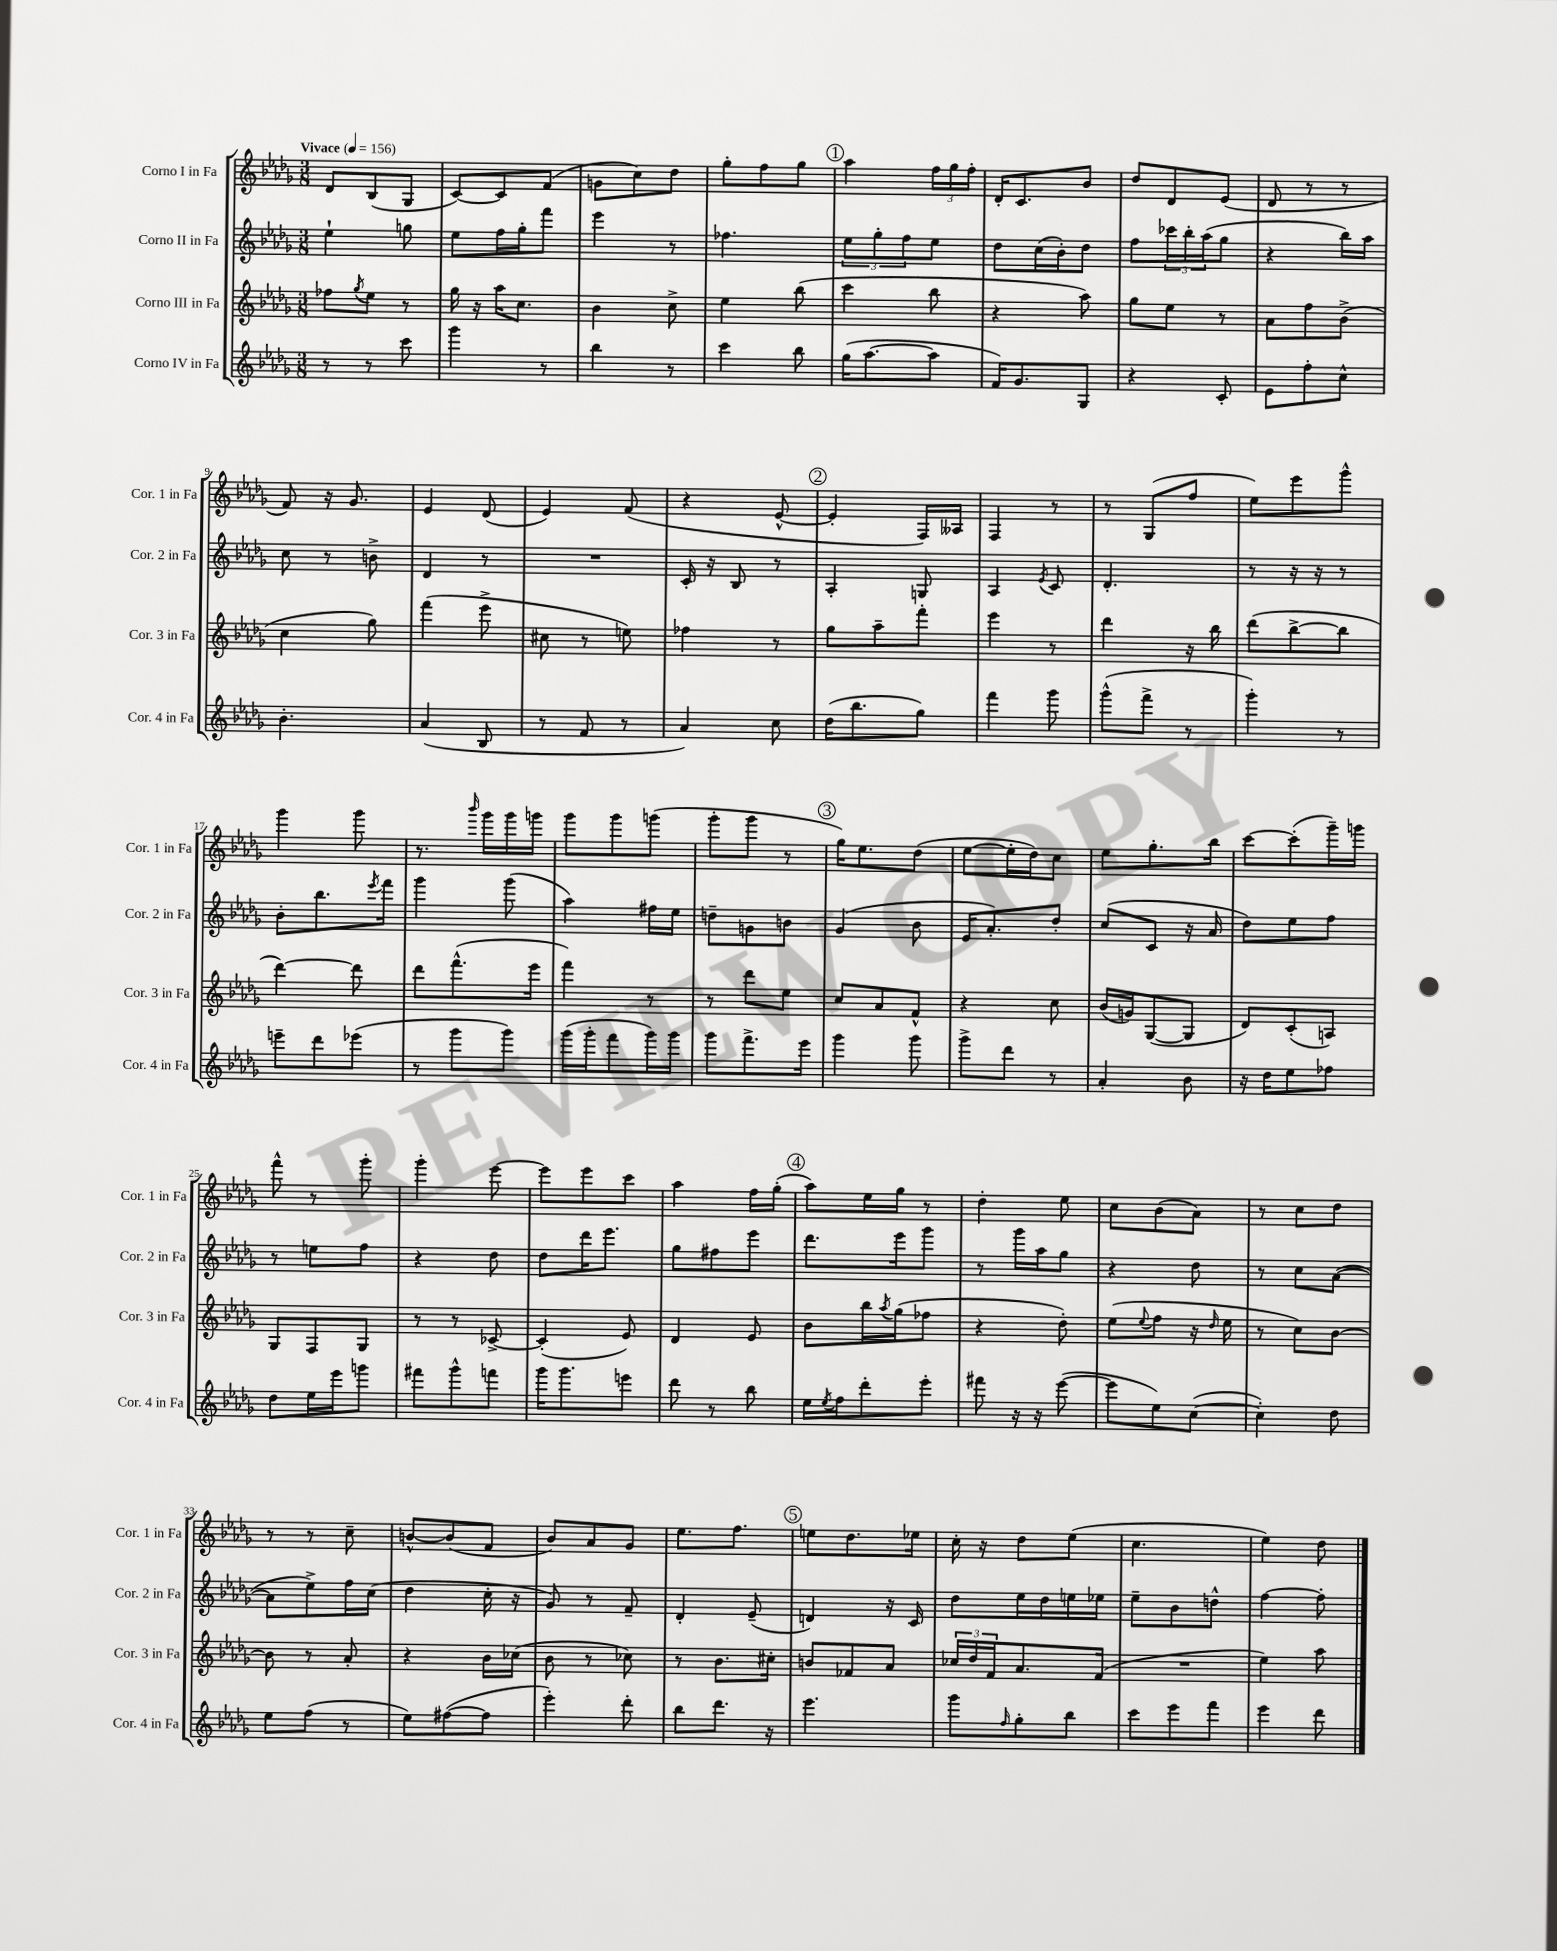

**kern	**kern	**kern	**kern
*part4	*part3	*part2	*part1
*staff4	*staff3	*staff2	*staff1
*I"Corno IV in Fa	*I"Corno III in Fa	*I"Corno II in Fa	*I"Corno I in Fa
*I'Cor. 4 in Fa	*I'Cor. 3 in Fa	*I'Cor. 2 in Fa	*I'Cor. 1 in Fa
*clefG2	*clefG2	*clefG2	*clefG2
*k[b-e-a-d-g-]	*k[b-e-a-d-g-]	*k[b-e-a-d-g-]	*k[b-e-a-d-g-]
*M3/8	*M3/8	*M3/8	*M3/8
*MM156	*MM156	*MM156	*MM156
=1	=1	=1	=1
!	!	!	!LO:TX:a:B:t=Vivace
8r	8ff-X\L	4ee-`\	8d-/L
.	8qgg-/	.	.
8r	8ee-\J	.	(8B-/
8ccc\	8r	8ggn\	8G-/J
=2	=2	=2	=2
4ggg-\	16gg-\	8ee-\L	[8c/L)
.	16r	.	.
.	16aa-\KL	16ff\L	8c/]
.	8.cc\J	16gg-'\J	.
8r	.	8fff\J	(8f/J
=3	=3	=3	=3
4bb-\	4b-\	4eee-\	8gn\L
.	.	.	8cc\)
8r	8cc^\	8r	8dd-\J
=4	=4	=4	=4
4ccc\	4ee-\	4.ff-X\	8gg-'\L
.	.	.	8ff\
8bb-\	(8bb-\	.	8gg-\J
!!LO:REH:place=s1:t=1
=5	=5	=5	=5
(16gg-\KL	4ccc\	12ee-\L	4aa-\
[8.aa-\	.	.	.
.	.	12gg-'\	.
.	.	12ff\	.
8aa-\J]	8bb-\	8ee-\J	24ff\LL
.	.	.	24gg-\
.	.	.	24ff'\JJ
=6	=6	=6	=6
16f/KL)	4r	8dd-\L	16d-'/KL
8.g-/	.	.	8.c/
.	.	(16cc\L	.
.	.	16b-'\J)	.
8G-/J	8aa-\)	8dd-\J	8b-/J
=7	=7	=7	=7
4r	8gg-\L	8ff\L	8dd-/L
.	8ee-\J	24ccc-X\L	8d-/
.	.	24bb-'\	.
.	.	(24aa-\J	.
8c'/	8r	8gg-\J	(8e-/J
=8	=8	=8	=8
8e-\L	8a-\L	4r	8d-/
8ff'\	8ff\	.	8r
8cc^^\J	(8b-^\J	16bb-\LL)	8r
.	.	16aa-\JJ	.
!!LO:LB:g=z
=9	=9	=9	=9
4.b-'\	4cc\	8cc\	8f/)
.	.	8r	16r
.	.	.	8.g-/
.	8gg-\)	8bn^\	.
=10	=10	=10	=10
(4a-/	(4fff\	4d-/	4e-/
8B-/	8eee-^\	8r	(8d-/
=11	=11	=11	=11
8r	8cc#X\	4.r	4e-/)
8f/	8r	.	.
8r	8een\)	.	(8f/
=12	=12	=12	=12
4a-/)	4ff-X\	16c'/	4r
.	.	16r	.
.	.	8B-/	.
8cc\	8r	8r	[8e-^^/
!!LO:REH:place=s1:t=2
=13	=13	=13	=13
(16dd-\KL	8gg-\L	4A-'/	4e-'/]
8.bb-\	.	.	.
.	8aa-~\	.	.
8gg-\J)	8fff'\J	8Gn/	16F/LL)
.	.	.	16A--X/JJ
=14	=14	=14	=14
4fff\	4eee-\	4A-/	4F/
.	.	8qe-/	.
8ggg-\	8r	8c/	8r
=15	=15	=15	=15
(8ggg-^^\L	4ddd-\	4.d-'/	8r
8fff^\J	.	.	(8G-/L
8r	16r	.	8ff/J
.	16bb-\	.	.
=16	=16	=16	=16
4ggg-'\)	(8ddd-\L	8r	8ee-\L)
.	[8bb-^\	16r	8eee-\
.	.	16r	.
8r	8bb-\J]	8r	8ggg-^^\J
!!LO:LB:g=z
=17	=17	=17	=17
8eeen~\L	[4ddd-\)	8b-'\L	4ggg-\
8ddd-\	.	8.bb-\	.
(8eee-X\J	8ddd-\]	.	8ggg-\
.	.	8qeee-/	.
.	.	16fff\Jk	.
=18	=18	=18	=18
8r	8ddd-\L	4ggg-\	8.r
8ggg-\L	(8.fff^^\	.	.
.	.	.	16qqbbb-/
.	.	.	16ggg-\LL
8ggg-\J)	.	(8ggg-\	16ggg-\
.	16eee-\Jk	.	16gggn\JJ
=19	=19	=19	=19
(16ggg-\LL	4fff\)	4aa-\)	8ggg-\L
16ggg-'\J	.	.	.
8fff\	.	.	8ggg-\
16ggg-\L)	8r	16ff#X\LL	(8gggn\J
16ggg-\JJ	.	16ee-\JJ	.
=20	=20	=20	=20
8ggg-\L	8r	8ddn~\L	8ggg-'\L
8.fff^\	8ddd-\L	8gn\	8ggg-\J
.	8ee-\J	8bn\J	8r
16eee-\Jk	.	.	.
!!LO:REH:place=s1:t=3
=21	=21	=21	=21
4ggg-\	8cc/L	(4g-/	16gg-\KL)
.	.	.	8.ee-\
.	8a-/	.	.
8ggg-\	8f^^/J	8b-\	(8dd-\J
=22	=22	=22	=22
8ggg-^\L	4r	16e-/KL	[8ee-\L
.	.	8.a-'/)	.
8ddd-\J	.	.	16ee-'\L]
.	.	.	16dd-\J)
8r	8cc\	8dd-'/J	8cc\J
=23	=23	=23	=23
4a-'/	(16b-/LL	(8cc/L	8ee-\L
.	16gn/J)	.	.
.	([8G-/	8c/J	8.gg-'\
8b-\	8G-/J]	16r	.
.	.	16a-/	16bb-\Jk
=24	=24	=24	=24
16r	8d-/L)	8dd-\L)	[8ccc\L
16dd-\KL	.	.	.
8ee-\	(8c'/	8ee-\	(8ccc'\]
8ff-X\J	8An/J)	8ff\J	16ggg-~\L)
.	.	.	16gggn\JJ
!!LO:LB:g=z
=25	=25	=25	=25
8dd-\L	8G-/L	8r	8fff^^\
16ee-\L	8F/	8een\L	8r
16eee-\J	.	.	.
8gggn\J	8G-/J	8ff\J	8ggg-'\
=26	=26	=26	=26
8fff#X\L	8r	4r	4ggg-'\
8ggg-^^\	8r	.	.
8fffn\J	[8c-X^/	8dd-\	[8eee-\
=27	=27	=27	=27
16ggg-\KL	(4c-'/]	8dd-\L	8eee-\L]
8.ggg-\	.	.	.
.	.	16ddd-\K	8eee-\
.	.	8.eee-\J	.
8eeen\J	8e-/)	.	8ccc\J
=28	=28	=28	=28
8ddd-\	4d-/	8gg-\L	4aa-\
8r	.	8ff#X\	.
8bb-\	8e-/	8eee-\J	16ff\LL
.	.	.	(16gg-'\JJ
!!LO:REH:place=s1:t=4
=29	=29	=29	=29
16ee-\LL	8b-\L	8.ddd-\L	8aa-\L)
8qee-/	.	.	.
16ff\J	.	.	.
8ddd-'\	16bb-\L	.	16ee-\L
.	8qaa-/	.	.
.	(16gg-\J	16eee-\k	16gg-\JJ
8eee-'\J	8ff-X\J	8ggg-\J	8r
=30	=30	=30	=30
8fff#X\	4r	8r	4dd-'\
16r	.	16ggg-\LL	.
16r	.	16aa-\J	.
([8eee-\	8dd-'\)	8gg-\J	8ee-\
=31	=31	=31	=31
8eee-\L]	(8ee-\L	4r	8cc\L
.	8qqee-/	.	.
8ee-\)	8ff\J	.	(8b-\
([8cc\J	16r	8dd-\	8a-\J)
.	16qqdd-/	.	.
.	16ee-\	.	.
=32	=32	=32	=32
4cc'\])	8r	8r	8r
.	8cc\L)	8cc\L	8cc\L
8dd-\	[8b-\J	([8a-\J	8dd-\J
!!LO:LB:g=z
=33	=33	=33	=33
8ee-\L	8b-\]	8a-\L]	8r
(8ff\J	8r	8ee-^\)	8r
8r	8a-'/	16ff\L	8cc~\
.	.	(16cc\JJ	.
=34	=34	=34	=34
8ee-\L)	4r	4dd-\	[8bn^^/L
([8ff#X\	.	.	(8b/]
8ff#\J]	16b-\LL	16cc'\	8f/J
.	(16cc-X\JJ	16r	.
=35	=35	=35	=35
4eee-'\)	8b-\	8g-/)	8b-/L)
.	8r	8r	8a-/
8ddd-'\	8cc-X\)	8f~/	8g-/J
=36	=36	=36	=36
8bb-\L	8r	4d-'/	8.ee-\L
8.ddd-\J	8.b-\L	.	.
.	.	.	8.ff\J
.	.	(8e-~/	.
16r	16cc#X'\Jk	.	.
!!LO:REH:place=s1:t=5
=37	=37	=37	=37
4.eee-\	8bn/L	4dn/)	8een\L
.	8f-X/	.	8.dd-\
.	8a-/J	16r	.
.	.	16c/	16ee-X\Jk
=38	=38	=38	=38
8ggg-\L	24cc-X/LL	8dd-\L	16cc'\
.	24dd-/	.	.
.	.	.	16r
.	24f/J	.	.
16qqff/	.	.	.
8gg-'\	8.a-/	16ee-\L	8dd-\L
.	.	16dd-\	.
8bb-\J	.	16een\	(8ee-\J
.	(16f/Jk	16ee-X\JJ	.
=39	=39	=39	=39
8ccc\L	4.r	8ee-~\L	4.cc\
8eee-\	.	8b-\	.
8fff\J	.	8ddn^^\J	.
=40	=40	=40	=40
4eee-\	4ee-\)	[4ff\	4ee-\)
8ddd-\	8aa-\	8ff'\]	8dd-\
==	==	==	==
*-	*-	*-	*-
